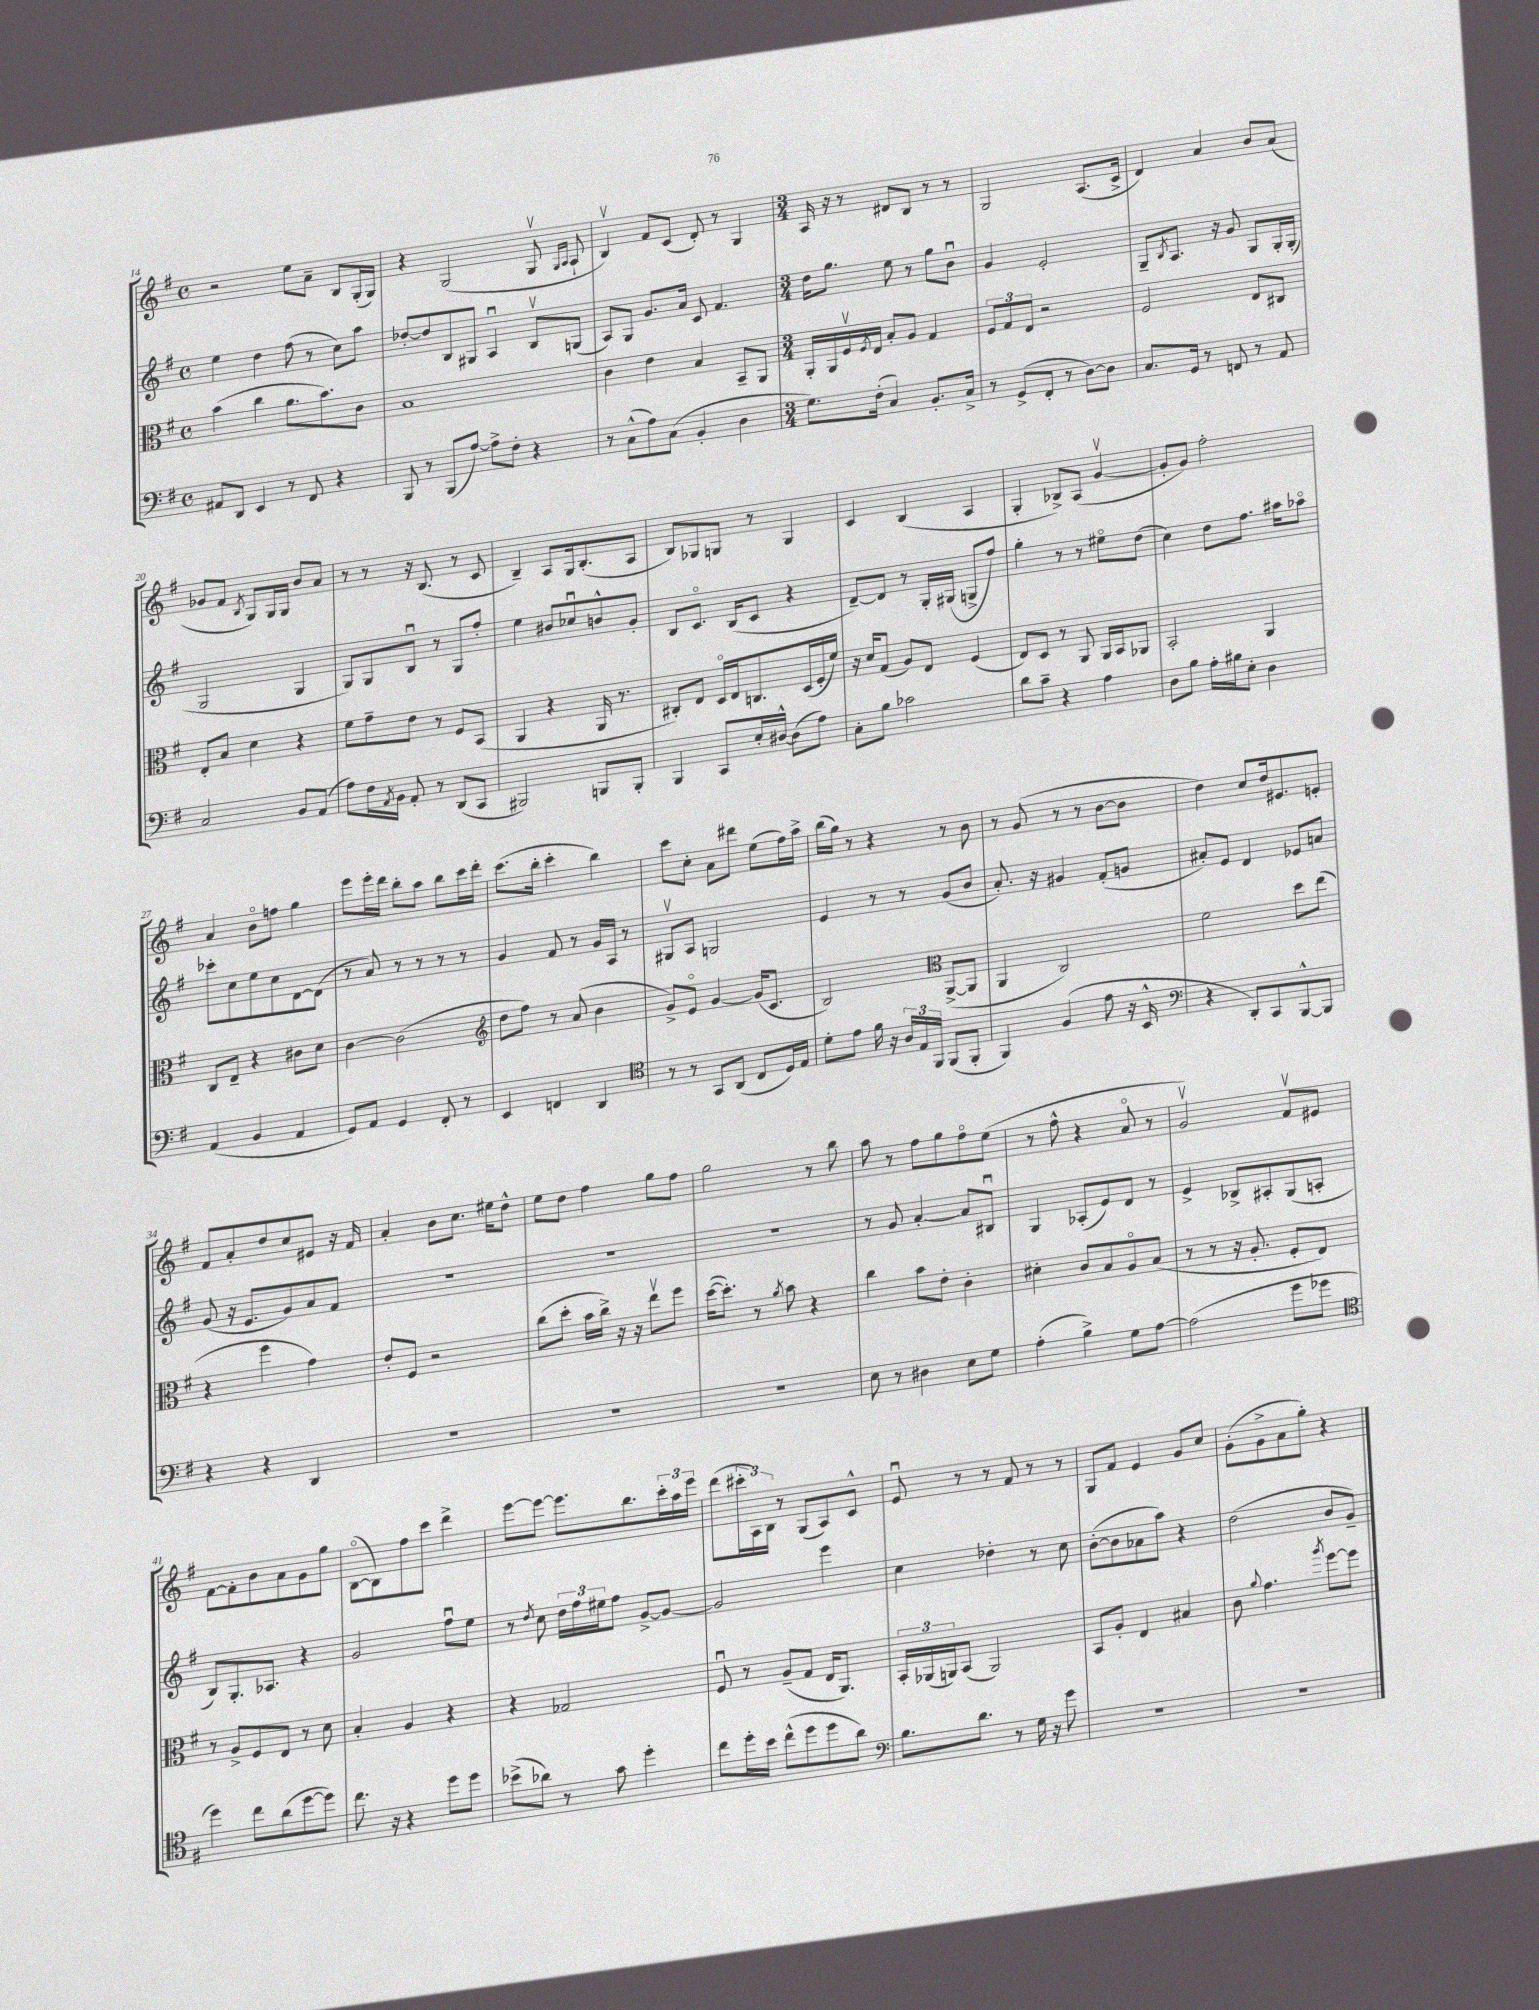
<<
\new StaffGroup <<
\new Staff = "s0" {
    \clef treble \key g \major \defaultTimeSignature \time 4/4
    r2 e''8 a'8-- b8 g16-.( g16) |
    r4 g2( g8\upbow \grace { g16 a16 } a8-! |
    b4\upbow) fis'8 c'8( d'8-.) r8 g4 |
    \numericTimeSignature \time 3/4 a16 r16 r8 dis'8 b8 r8 r8 |
    g2 a8.( c'16-> |
    d'4) a'4 b'8 a'8( |
    ges'8 fis'8 \acciaccatura { b8 } g8) g16 g16 b'8 a'8 |
    r8 r8 r16 b8.( r8 c'8 |
    b4--) a8 g16 b8.-.( a8 |
    b8) ges8 g8 r8 g4 |
    c'4 b4( a4 |
    g4-. bes8->) a8( g'4~\upbow |
    g'8-. g'8) fis''2-. |
    a'4 b'8\flageolet f''8 g''4 |
    e'''8 e'''16-. d'''16 b''8-. a''8 b''8 c'''16 d'''16-. |
    c'''8.( b''16-. c'''4-. b''4) |
    c'''8 c''8-. a'8 dis'''8 e''8( fis''16) a''16-> |
    b''16( g''16) r8 r4 r8 b'8 |
    r8 g'8( r8 r8 b'8~ b'8 |
    d''4) c''8 d''16 eis'8. e'8-. |
    fis'8 a'8-. d''8 c''8 eis'8 r16 fis'16 |
    a'4-. b'8 c''8. eis''16 d''8-^ |
    e''8 d''8 fis''4 g''8 fis''8 |
    g''2 r8 b''8 |
    a''8 r8 fis''8 g''8 fis''8\flageolet e''8( |
    r8 fis''8-^ r4 a'8\flageolet r8 |
    g'2\upbow) fis'8\upbow eis'8 |
    fis'8~ fis'8-. b'8 a'8 g'8 g''8 |
    b8~\flageolet( b8) fis''8 c'''8 d'''4-> |
    e'''8~ e'''8~ e'''8. b''8. \tuplet 3/2 { c'''16-. a''16 e'''16 } |
    d'''8( \tuplet 3/2 { cis'''16-. a16) b16 } r8 g8( a8) c'8-^ |
    e'8\downbow r8 r8 fis'8 r8 r8 |
    g8 fis'8 e'4 g'8 c''8 |
    g'8-.( g'8-> a'8 g''8-.) r4 \bar "|." |
}
\new Staff = "s1" {
    \clef treble \key g \major \defaultTimeSignature \time 4/4
    e''4 d''4 fis''8( r8 c''8) a''8 |
    des''8~-. des''8 b8 gis8 a4\downbow b8\upbow g8( |
    a8) g8 g'8. a'16 c'8 fis'4. |
    \numericTimeSignature \time 3/4 d''16 g''8. e''8 r8 g''8 b'8\downbow |
    g'4 e'2-. |
    g8-- \acciaccatura { b8 } a8. r16 g'8 g8 g16-. g16-.( |
    g2 g4 |
    g8) g8 b8\downbow r8 g8 fis''8-. |
    e''4 bis'8 ces''8\downbow b'8-^ g'8-. |
    b8 c'8.\flageolet b16( c'8 r4 |
    d'8~--) d'8 r8 g16-. gis16( g8-> fis''8) |
    g''4-. r8 r8 eis''8\flageolet d''8( |
    c''4) d''8 fis''8. ais''16 aes''8\flageolet |
    ces'''8-. c''8 e''8 c''8 d'8~ d'8( |
    r8 a'8) r8 r8 r8 r8 |
    g'4 fis'8 r8 g'16 a16 r8 |
    gis8\upbow a8 g2 |
    e'4 r8 r8 g'8( b'8 |
    a'8.-.) r16 gis'4 fis'8-.( g'8 |
    ais'8-.) e'8 d'4 ees'8 a'8 |
    g'8( r16 e'8. g'8) a'8 fis'8 |
    R2. |
    R2. |
    R2. |
    r8 g'8 a'4~-. a'8 bis8\downbow |
    g4 aes8-.( e'8) d'8 r8 |
    e'4-> bes8-> ais8-. g8( a8-. |
    b8) g8.-. aes8. r4 |
    g'2 fis''8\downbow e''8 |
    r8 \acciaccatura { d''8 } c''8 \tuplet 3/2 { d''16 fis''16 eis''16 } fis''8 g'8~-> g'8~ |
    g'2 e'''4 |
    c''4 des''4-. r8 c''8 |
    b'8~-.( b'8 aes'8 a''8) r4 |
    d''2( b'8 g'8--) \bar "|." |
}
\new Staff = "s2" {
    \clef alto \key g \major \defaultTimeSignature \time 4/4
    b'4( c''4 a'8. b'8.) c'8 |
    b1 |
    c'4 e'4 b4 b,8-- a,8 |
    \numericTimeSignature \time 3/4 a,16-. a,16 fis16\upbow \acciaccatura { fis8 } e16 b8-. a8 g4 |
    \tuplet 3/2 { fis8 g8 e8 } r2 |
    fis2 e8 cis8 |
    e8-. b8 d'4 r4 |
    fis'8 g'8-- e'8 r8 fis8 b,8( |
    a,4 r4 a,16 r8. |
    cis8-.) e8 d16\flageolet e16 c8. d16( fis16-. fis'16) |
    r16 d'16 g8( a8) e8 fis4( |
    e8) d8 r8 a,8 a,16 b,16 aes,8 |
    b,2-. a,4 |
    c8 e8-- r4 cis'8 d'8 |
    c'4~ c'2( |
    \clef treble d''8 fis''8) r8 a'8( b'4 |
    g'8->) e'8\flageolet g'4~ g'16( c'8. |
    b2) \clef alto a,8~->( a,8 |
    a,4 c2) |
    fis'2 d''8 e''8( |
    r4 fis''4 g'4) |
    e'8-. fis8 r2 |
    c''8( d''8-. b'16 c''16->) r16 r16 e''8\upbow fis''8 |
    d''16~( d''8.-.) r8 \acciaccatura { a'8 } b'8 r4 |
    c''4 b'8 e'8-. c'4-. |
    dis'4-. c'8 b8 a8\flageolet b8( |
    r8 r8 r16 a8.-. fis8-. e8) |
    r8 a8-> fis8 e8 r8 d'8 |
    b4-. a4 r4 |
    r4 ges2 |
    fis8\downbow r8 a8--( g8 e16 a,8.) |
    \tuplet 3/2 { b,16-. aes,16( a,16) } b,8( a,2) |
    b,8 a8-. e4 bis4 |
    c'8 \appoggiatura { a'8 } g'4. \acciaccatura { a''8 } fis''8~ fis''8 \bar "|." |
}
\new Staff = "s3" {
    \clef bass \key g \major \defaultTimeSignature \time 4/4
    ais,8 d,8 e,4 r8 fis,8 r4 |
    b,,8 r8 b,,8( a8~) a8-> fis8-. r4 |
    r8 c8-^( a8) c8( b,4-. d4 |
    \numericTimeSignature \time 3/4 g8.) fis16-.( c4) b,8.-. c16-> |
    r8 g,8->( fis,8-. r8 d8~) d8 |
    c8. g,16 r8 f,8 r8 a,8 |
    c2 b,8 a,8( |
    a8) fis16 \acciaccatura { a,8 } b,16 a,8-. r8 d,8( c,8 |
    bis,,2) b,,8 b,,8-. |
    b,,4 c,8 e16-. dis16~-^ dis8( a8) |
    c8-. b8 ces'2 |
    d'8 c'8-- r4 a4 |
    d8 b8 a16-. bis16 e8-. d4 |
    a,4( b,4 a,4 |
    g,8) a,8 g,4 fis,8-. r8 |
    e,4 f,4 d,4 |
    \clef tenor r8 r8 g,8 a,8( c8 d16) e16 |
    d'8-. e'8 fis'16 r16 \tuplet 3/2 { a16 e16 fis,16 } fis,8( fis,8-. |
    fis,4) fis4( e'8 r16 b,16-^ |
    \clef bass r4 d,8-.) c,8 b,,8~-^ b,,8 |
    r4 r4 d,4 |
    R2. |
    R2. |
    R2. |
    e8 r8 dis4 e8 g8 |
    a4-.( b4->) g8 a8~ |
    a2( g'8 ges'8 |
    \clef tenor d''4) c''8 a'8( d''8~ d''8) |
    c''8. r16 r4 d''8 d''8 |
    bes'8->( aes'8) r8 g'8 d''4-. |
    c''8 d''16-. b'16 c''8-^( d''8 d''8 a'8) |
    \clef bass b8. d'8. r8 g16 r16 g'8 |
    R2. |
    R2. \bar "|." |
}
>>
>>
\layout { \context { \Score currentBarNumber = #14 } }
